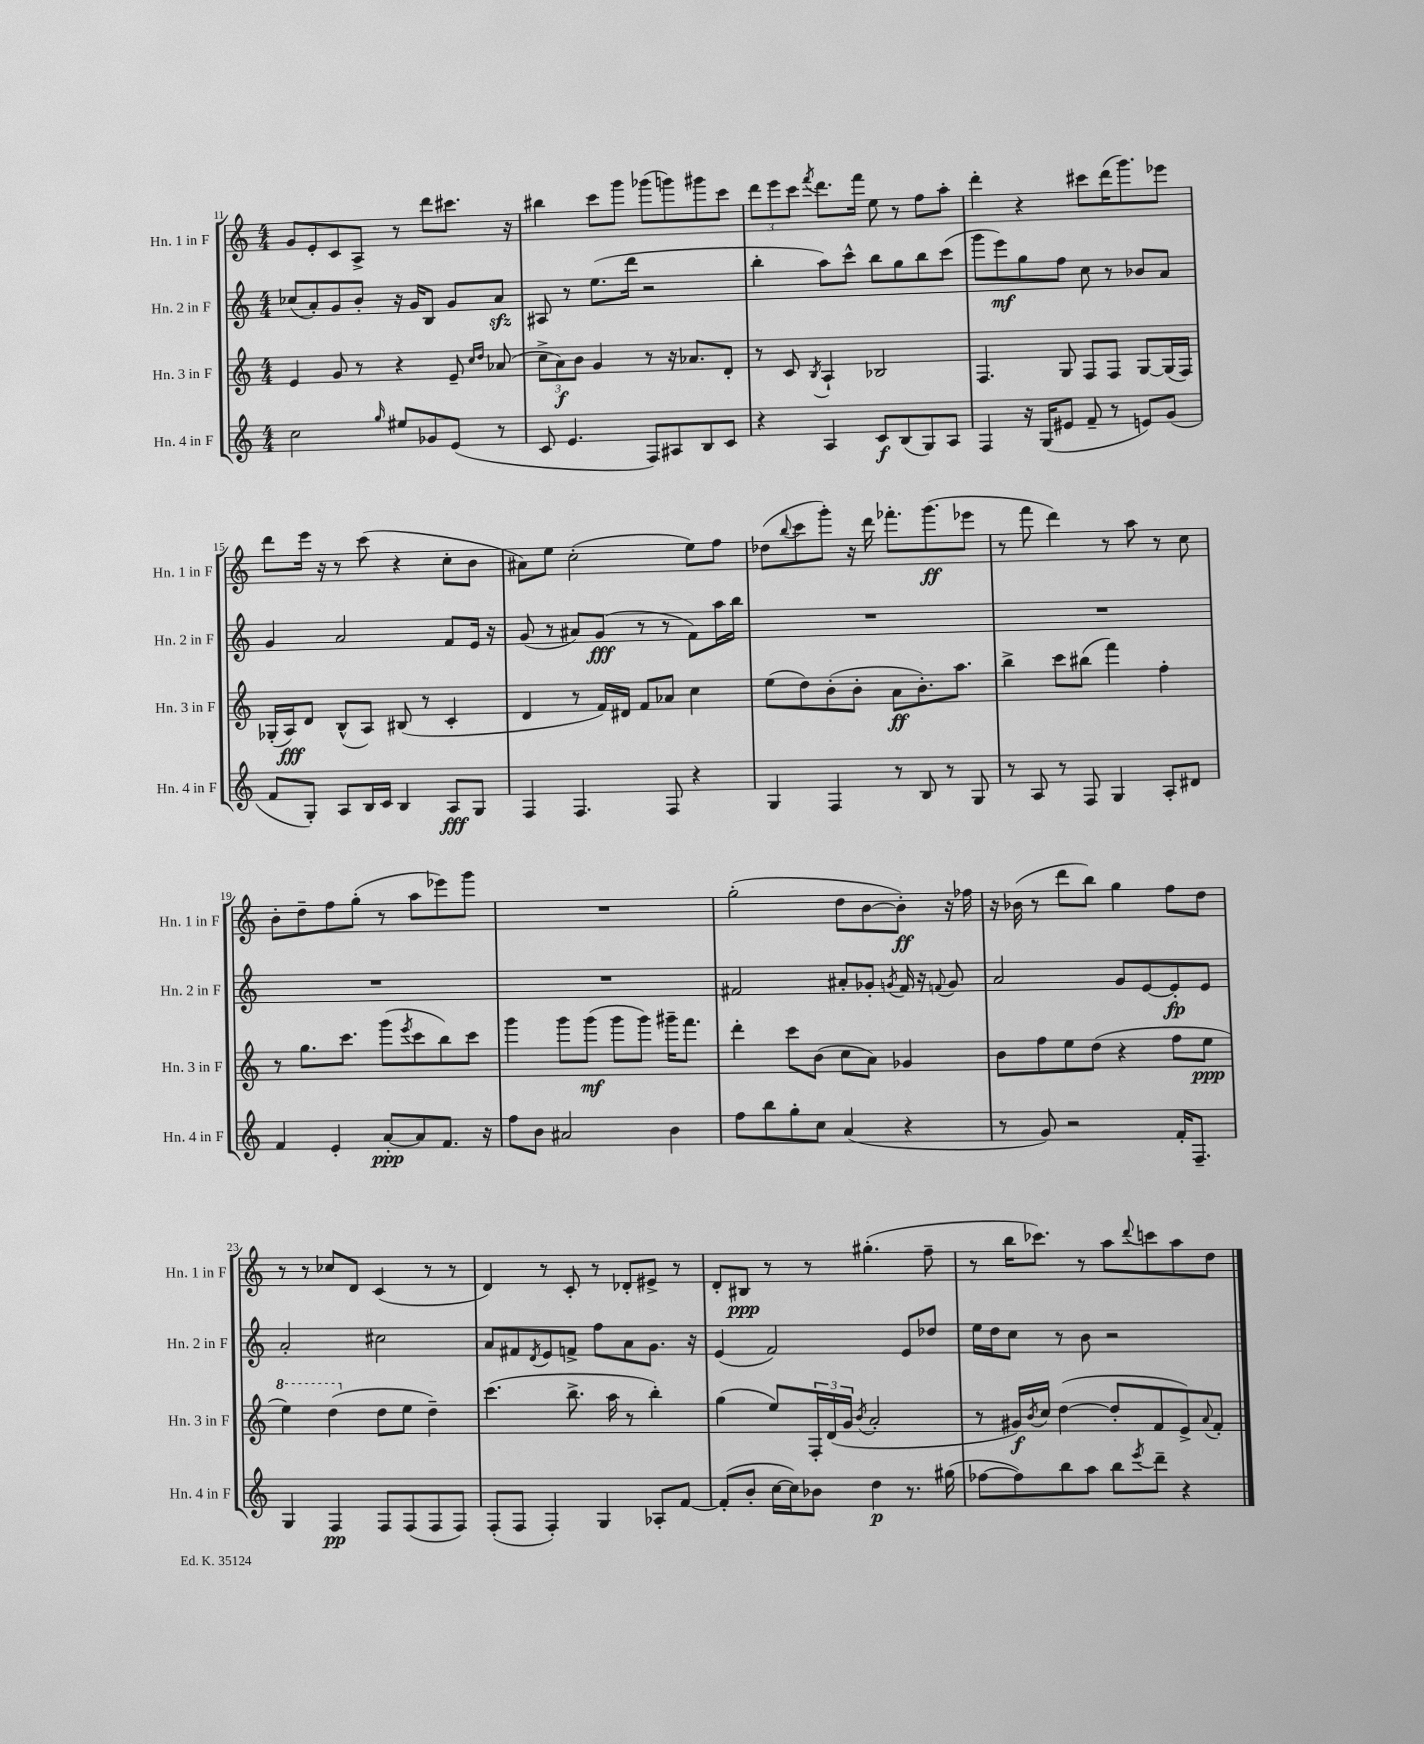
<<
\new StaffGroup <<
\new Staff = "s0" \with { instrumentName = "Hn. 1 in F" shortInstrumentName = "Hn. 1 in F" } {
    \clef treble \key c \major \numericTimeSignature \time 4/4
    g'8 e'8-. c'8 a8-> r8 d'''8 cis'''8. r16 |
    bis''4 c'''8 g'''8 ges'''8( g'''8) gis'''8 c'''8 |
    \tuplet 3/2 { d'''8 e'''8 c'''8 } \acciaccatura { f'''8 } d'''8. f'''16 e''8 r8 f''8 a''8-. |
    d'''4-. r4 cis'''8 d'''16( g'''8.) ees'''8 |
    d'''8 e'''16 r16 r8 c'''8( r4 c''8-. b'8 |
    ais'8) e''8 c''2-.( e''8) f''8 |
    des''8( \appoggiatura { b''8 } c'''8 g'''8-.) r16 d'''16 fes'''8.-. g'''8.\ff( ees'''8 |
    r8 f'''8 d'''4) r8 a''8 r8 c''8 |
    b'8-. d''8-- f''8 g''8-.( r8 a''8 ees'''8) g'''8 |
    R1 |
    g''2-.( d''8 b'8~ b'8-.\ff) r16 fes''16 |
    r16 bes'16( r8 d'''8 b''8) g''4 f''8 d''8 |
    r8 r8 ces''8 d'8 c'4( r8 r8 |
    d'4) r8 c'8-. r8 des'8-. eis'8-> r8 |
    d'8-. bis8\ppp r8 r8 gis''4.-.( f''8-- |
    r8 b''16 ces'''8.) r8 a''8 \appoggiatura { d'''8 } c'''8 a''8 d''8 \bar "|." |
}
\new Staff = "s1" \with { instrumentName = "Hn. 2 in F" shortInstrumentName = "Hn. 2 in F" } {
    \clef treble \key c \major \numericTimeSignature \time 4/4
    ces''8( a'8-.) g'8 b'8-. r16 g'16 b8 g'8 a'8\sfz |
    ais8 r8 e''8.( d'''16 r2 |
    b''4-. a''8) c'''8-^ b''8 g''8 b''8 c'''8( |
    g'''8 e'''8\mf) g''8 f''8 c''8 r8 bes'8 a'8 |
    g'4 a'2 f'8 e'16 r16 |
    g'8( r8 ais'8) g'8\fff( r8 r8 f'8) a''16 b''16 |
    R1 |
    R1 |
    R1 |
    R1 |
    fis'2 ais'8-. ges'8-. \acciaccatura { g'8 } fis'16 r16 \appoggiatura { f'8 } g'8 |
    a'2 g'8 e'8~ e'8-.\fp e'8 |
    a'2-. cis''2 |
    a'8 fis'8 \acciaccatura { d'8 } e'8 f'8-> f''8 a'8 g'8. r16 |
    e'4( f'2) e'8 des''8 |
    e''16 d''16 c''8 r8 b'8 r2 \bar "|." |
}
\new Staff = "s2" \with { instrumentName = "Hn. 3 in F" shortInstrumentName = "Hn. 3 in F" } {
    \clef treble \key c \major \numericTimeSignature \time 4/4
    e'4 g'8 r8 r4 e'8-- \grace { c''16 d''16 } aes'8( |
    \tuplet 3/2 { c''8-> a'8\f) b'8 } g'4 r8 r16 aes'8. d'8-. |
    r8 c'8 \acciaccatura { b8 } a4-! bes2 |
    f4. g8 f8 f8 g8~ g16( f16) |
    ges16-.( a16\fff) d'8 b8-^( a8) bis8( r8 c'4-. |
    d'4 r8 f'16) dis'16 f'8 aes'8 c''4 |
    e''8( d''8) b'8-.( b'8-. a'8\ff b'8.-.) a''8. |
    b''4-> c'''8 bis''8( f'''4) f''4-. |
    r8 g''8. c'''8. g'''8( \acciaccatura { e'''8 } c'''8 b''8) c'''8 |
    g'''4 g'''8 g'''8\mf( g'''8 g'''8) gis'''16-- f'''8. |
    d'''4-. c'''8 b'8( c''8 a'8) ges'4 |
    b'8 f''8 e''8 d''8( r4 f''8 e''8\ppp |
    \ottava #1 e'''4) d'''4( \ottava #0 d''8 e''8 d''4--) |
    c'''4.( b''8.-> a''16 r8 b''4-.) |
    g''4( e''8) \tuplet 3/2 { f16-. d'16( g'16 } \acciaccatura { b'8 } a'2-. |
    r8 gis'16\f) \acciaccatura { b'8 } c''16 d''4~( d''8-. f'8 e'8->) \appoggiatura { a'8 } f'8-. \bar "|." |
}
\new Staff = "s3" \with { instrumentName = "Hn. 4 in F" shortInstrumentName = "Hn. 4 in F" } {
    \clef treble \key c \major \numericTimeSignature \time 4/4
    c''2 \grace { g''16 } eis''8 ges'8 e'8( r8 |
    c'8 e'4. f8) ais8 b8 c'8 |
    r4 a4 c'8\f b8( g8) a8 |
    f4 r16 g16( eis'8 f'8-- r8 e'8) g'8( |
    f'8 g8-.) a8 b16 c'16 b4 a8\fff g8 |
    f4 f4. f8 r4 |
    g4 f4 r8 b8 r8 g8 |
    r8 a8 r8 f8 g4 a8-. dis'8 |
    f'4 e'4-. a'8~-.\ppp a'8 f'8. r16 |
    f''8 b'8 ais'2 b'4 |
    f''8 b''8 g''8-. c''8 a'4( r4 |
    r8 g'8) r2 f'16-. f8.-- |
    g4 f4\pp f8 f8( f8 f8) |
    f8-.( f8 f4-.) g4 aes8-. f'8~ |
    f'8-.( b'8-. c''16~ c''16) bes'8 d''4\p r8. gis''16( |
    fes''8~ fes''8) b''8 a''8 b''8 \acciaccatura { e'''8 } d'''8-- r4 \bar "|." |
}
>>
>>
\layout { \context { \Score currentBarNumber = #11 } }
